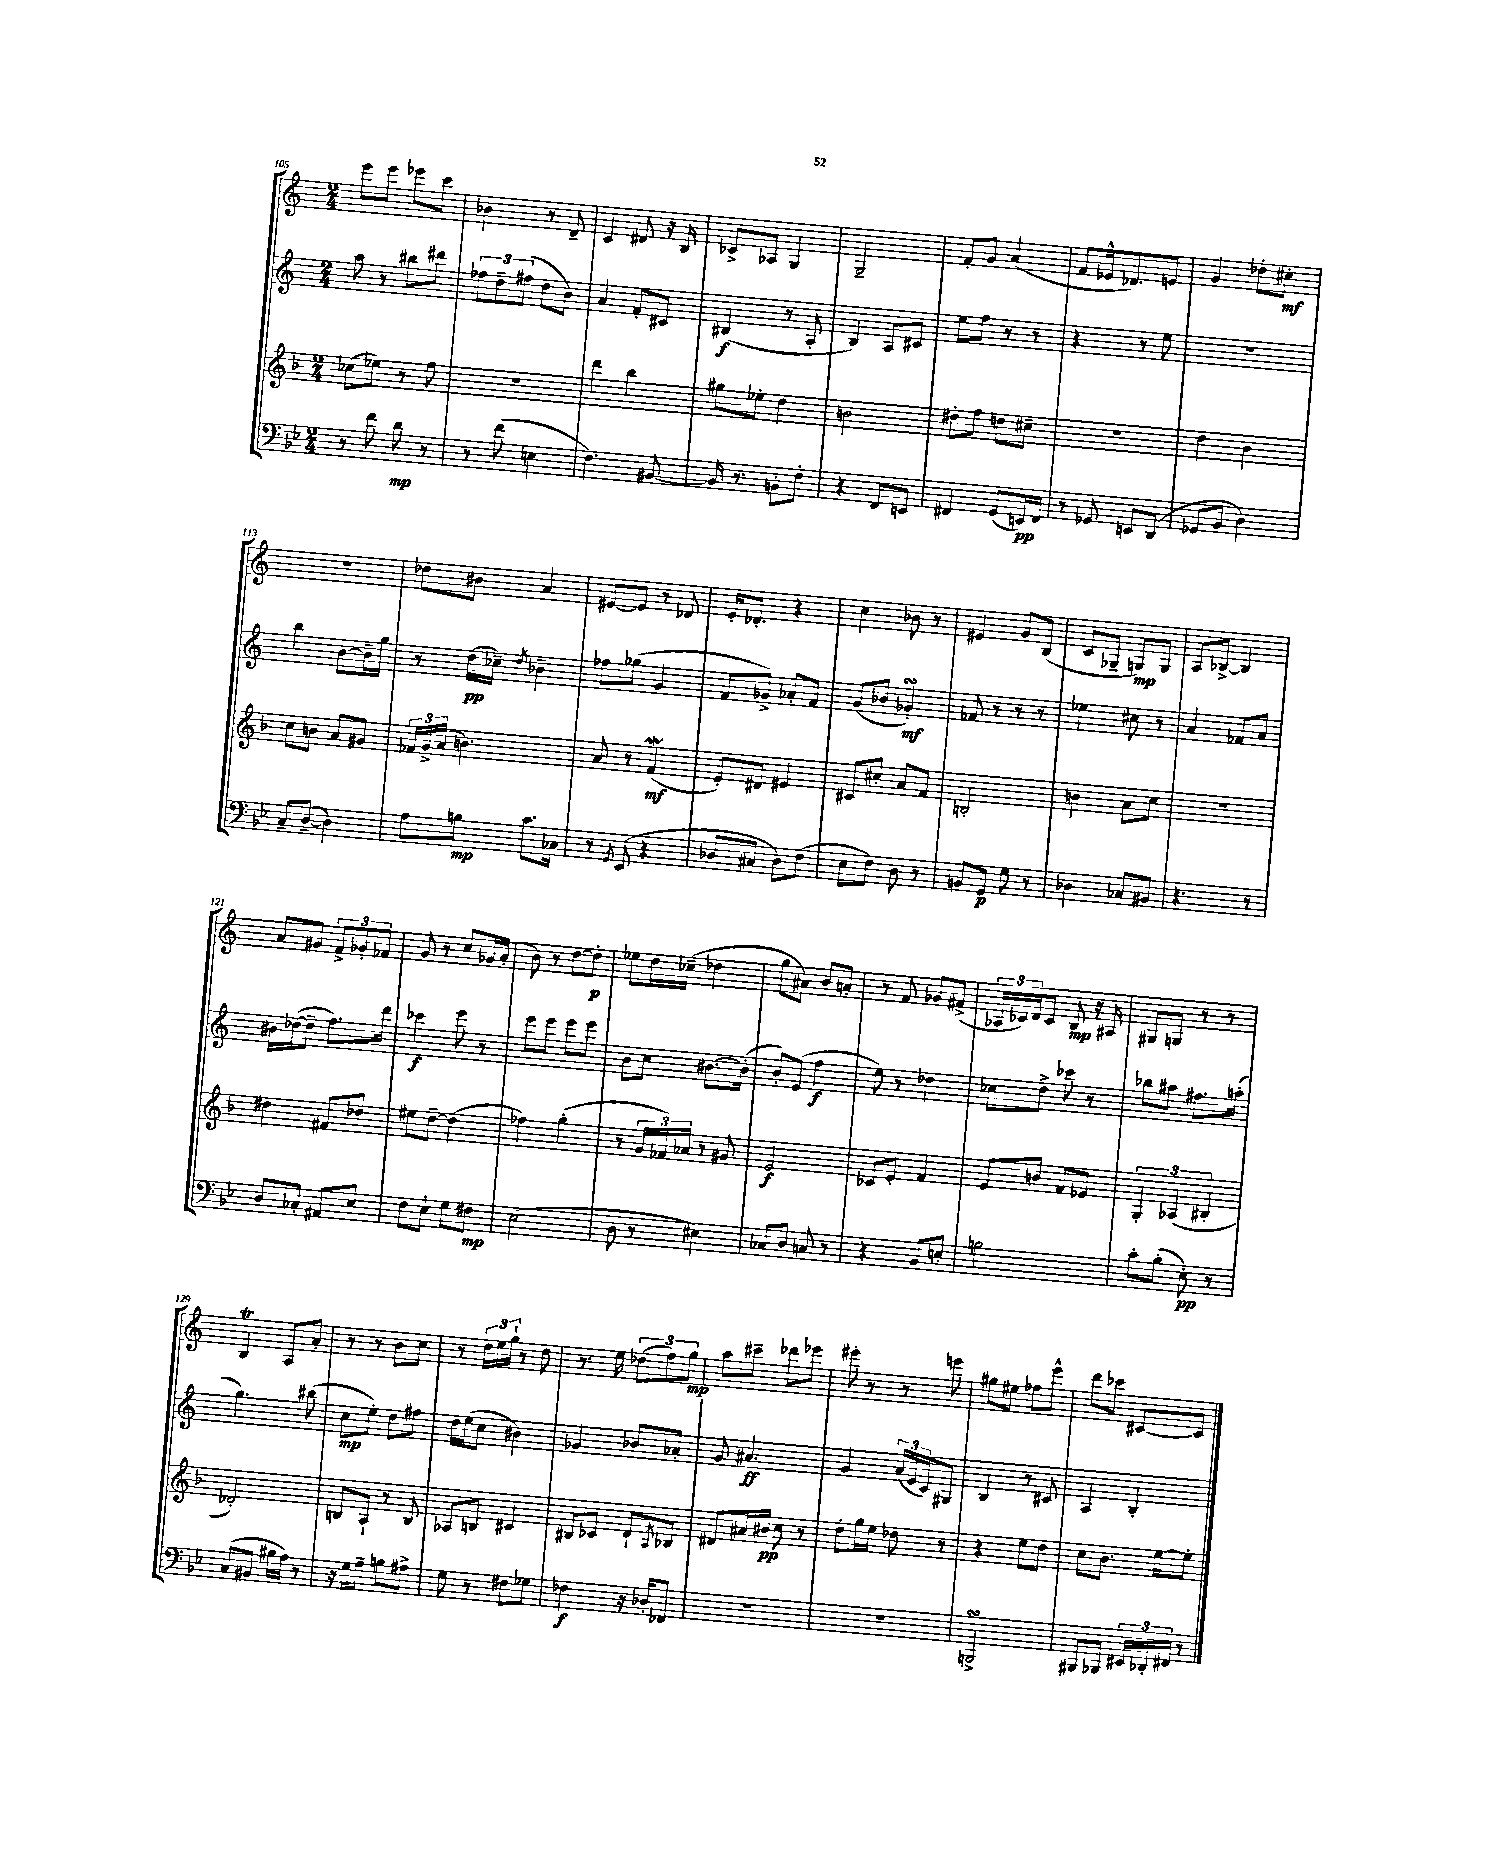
<<
\new StaffGroup <<
\new Staff = "s0" {
    \clef treble \key c \major \numericTimeSignature \time 2/4
    e'''8 e'''8 ees'''8 c'''8 |
    bes'4 r8 d'8-- |
    c'4 dis'8 r16 b16 |
    ces'8-> aes8 g4 |
    g2-- |
    f'8-. g'8 a'4( |
    f'8 ees'16-^ des'8.) e'8 |
    g'4 des''8-. cis''8-.\mf |
    R2 |
    des''8 bis'8 a'4 |
    eis'8~ eis'8 r8 des'8 |
    e'16-. des'8.-. r4 |
    c''4 bes'8 r8 |
    eis'4 g'8 b8( |
    c'8 ges8-- g8\mp) g8 |
    a8 bes8~-> bes4 |
    a'8 gis'8 \tuplet 3/2 { f'8-> ges'8-. fes'8 } |
    g'8 r8 c''8 ges'16 a'16-.( |
    b'8) r8 d''8~ d''8-.\p |
    ees''8 d''16 ces''16--( des''4 |
    g''8 ais'8) b'8 a'8-. |
    r8 f'8 ges'8 fis'8->( |
    \tuplet 3/2 { aes16 ces'16) d'16 } ces'8 b8\mp r16 ais16 |
    gis8 g8 r8 r8 |
    b4\trill a8 a'8-. |
    r8 r8 b'8 c''8 |
    r8 \tuplet 3/2 { d''16 e''16 g''16-! } r8 d''8 |
    r8. e''16 \tuplet 3/2 { des''8( f''8) g''8\mp } |
    a''8 cis'''8-- des'''8 ees'''8 |
    eis'''8-. r8 r8 e'''8 |
    gis''8 eis''8 fes''8 e'''8-^ |
    d'''8 ces'''8 cis'8~ cis'8 \bar "|." |
}
\new Staff = "s1" {
    \clef treble \key c \major \numericTimeSignature \time 2/4
    a''8 r8 bis''8 dis'''8 |
    \tuplet 3/2 { fes''8 d''8-- fis''8( } d''8 b'8) |
    a'4 f'8-. cis'8 |
    bis4\f( r8 a8-. |
    b4) a8 cis'8 |
    e''8 f''8 r8 r8 |
    r4 r8 e''8 |
    r2 |
    b''4 b'8~ b'16-- g''16 |
    r8 d''16\pp( ces''16--) \acciaccatura { d''8 } bes'4-- |
    fes''8 ges''8( g'4 |
    f'8 ges'8->) aes'8-. f'8 |
    g'8( bes'8 ges'4-.\turn\mf) |
    fes'8 r8 r8 r8 |
    ees''4 cis''8 r8 |
    a'4 fes'8 a'8 |
    bis'16 des''16~( des''8-- f''8.) d'''16 |
    ces'''4\f e'''8 r8 |
    e'''8 e'''8 e'''8 e'''8 |
    b'8 c''8 bis'8.~ bis'16-.( |
    b'8-.) e'8( f''4\f |
    e''8) r8 des''4 |
    ces''8 d''8-> ces'''8 r8 |
    bes''8 ais''8 fis''8. a''16-.( |
    g''4.) bis''8( |
    c''8\mp e''8-.) d''8 fis''8 |
    d''16 e''16( c''8 bis'4) |
    ges'4 bes'8 aes'8-. |
    g'8 ais'4.\ff |
    g'4 \tuplet 3/2 { a'16( e'16 c'16) } gis8 |
    b4 r8 cis'8 |
    a4 b4-. \bar "|." |
}
\new Staff = "s2" {
    \clef treble \key f \major \numericTimeSignature \time 2/4
    ces''8( ees''8) r8 f''8 |
    r2 |
    d'''4 bes''4 |
    gis''8 ees''8-. d''4 |
    b'2 |
    dis''8-. f''8 d''8 cis''8-- |
    r2 |
    d''4 bes'4 |
    c''8 b'8 a'8 gis'8 |
    \tuplet 3/2 { fes'16 g'16-> a'16( } b'4.) |
    a'8 r8 f'4\mordent\mf( |
    e'8-.) dis'8 eis'4 |
    cis'8 cis''8-. a'8 f'8 |
    b2-. |
    b'4 a'8 c''8 |
    R2 |
    dis''4 fis'8 des''8 |
    eis''8 d''8~-- d''4( |
    fes''4) g''4-.( |
    r8 \tuplet 3/2 { g'16 fes'16) aes'16 } r8 gis'8 |
    e'2\f |
    ces'8 e'8-. f'4 |
    e'8 b'8 f'8 ees'8 |
    \tuplet 3/2 { g4-. aes4( bis4-. } |
    des'2-.) |
    b8 a8-! r8 b8 |
    aes8 b8 cis'4 |
    bis8 ces'8 d'8-! \acciaccatura { a8 } bes8 |
    dis'8 ais'16 bis'16\pp c''8 r8 |
    d''8-. g''16 e''16 des''8 r8 |
    r4 e''8 d''8 |
    c''8 bes'8. e''16~ e''8-. \bar "|." |
}
\new Staff = "s3" {
    \clef bass \key bes \major \numericTimeSignature \time 2/4
    r8 f'8 d'8\mp r8 |
    r8 f'8( e4 |
    f4.) bis,8~ |
    bis,16 r8. b,8-. f8-. |
    r4 f,8 e,8 |
    fis,4 g,8( e,16\pp) fis,16 |
    r8 ges,8 e,8 d,8( |
    ges,8 bes,8 d4) |
    c8-- d8~--( d4) |
    a8 b8\mp c'8. ces16 |
    r8 \acciaccatura { g,8 } ees,8( r4 |
    des8 cis8 des8) f8( |
    ees8 f8) d8 r8 |
    b,8 g,8\p g8 r8 |
    des4 ces8 bis,8 |
    r4. r8 |
    d8 ces8-. ais,8 ees8 |
    f8 ees8-! g8 fis8\mp |
    ees2( |
    d8 r8 eis4) |
    ces8 d8 c8 r8 |
    r4 bes,8 e8-. |
    b2 |
    c'8-. bes8-.( ees8-.\pp) r8 |
    c8( bis,8 bis16 a16) r8 |
    r16 g16 a8-- b8 ais8-> |
    g8 r8 fis8 ges8 |
    fes4\f r16 des16-. fes,8 |
    R2 |
    R2 |
    b,,2->\turn |
    bis,,8 bes,,8 \tuplet 3/2 { eis,16 des,16-. fis,16 } r8 \bar "|." |
}
>>
>>
\layout { \context { \Score currentBarNumber = #105 } }
